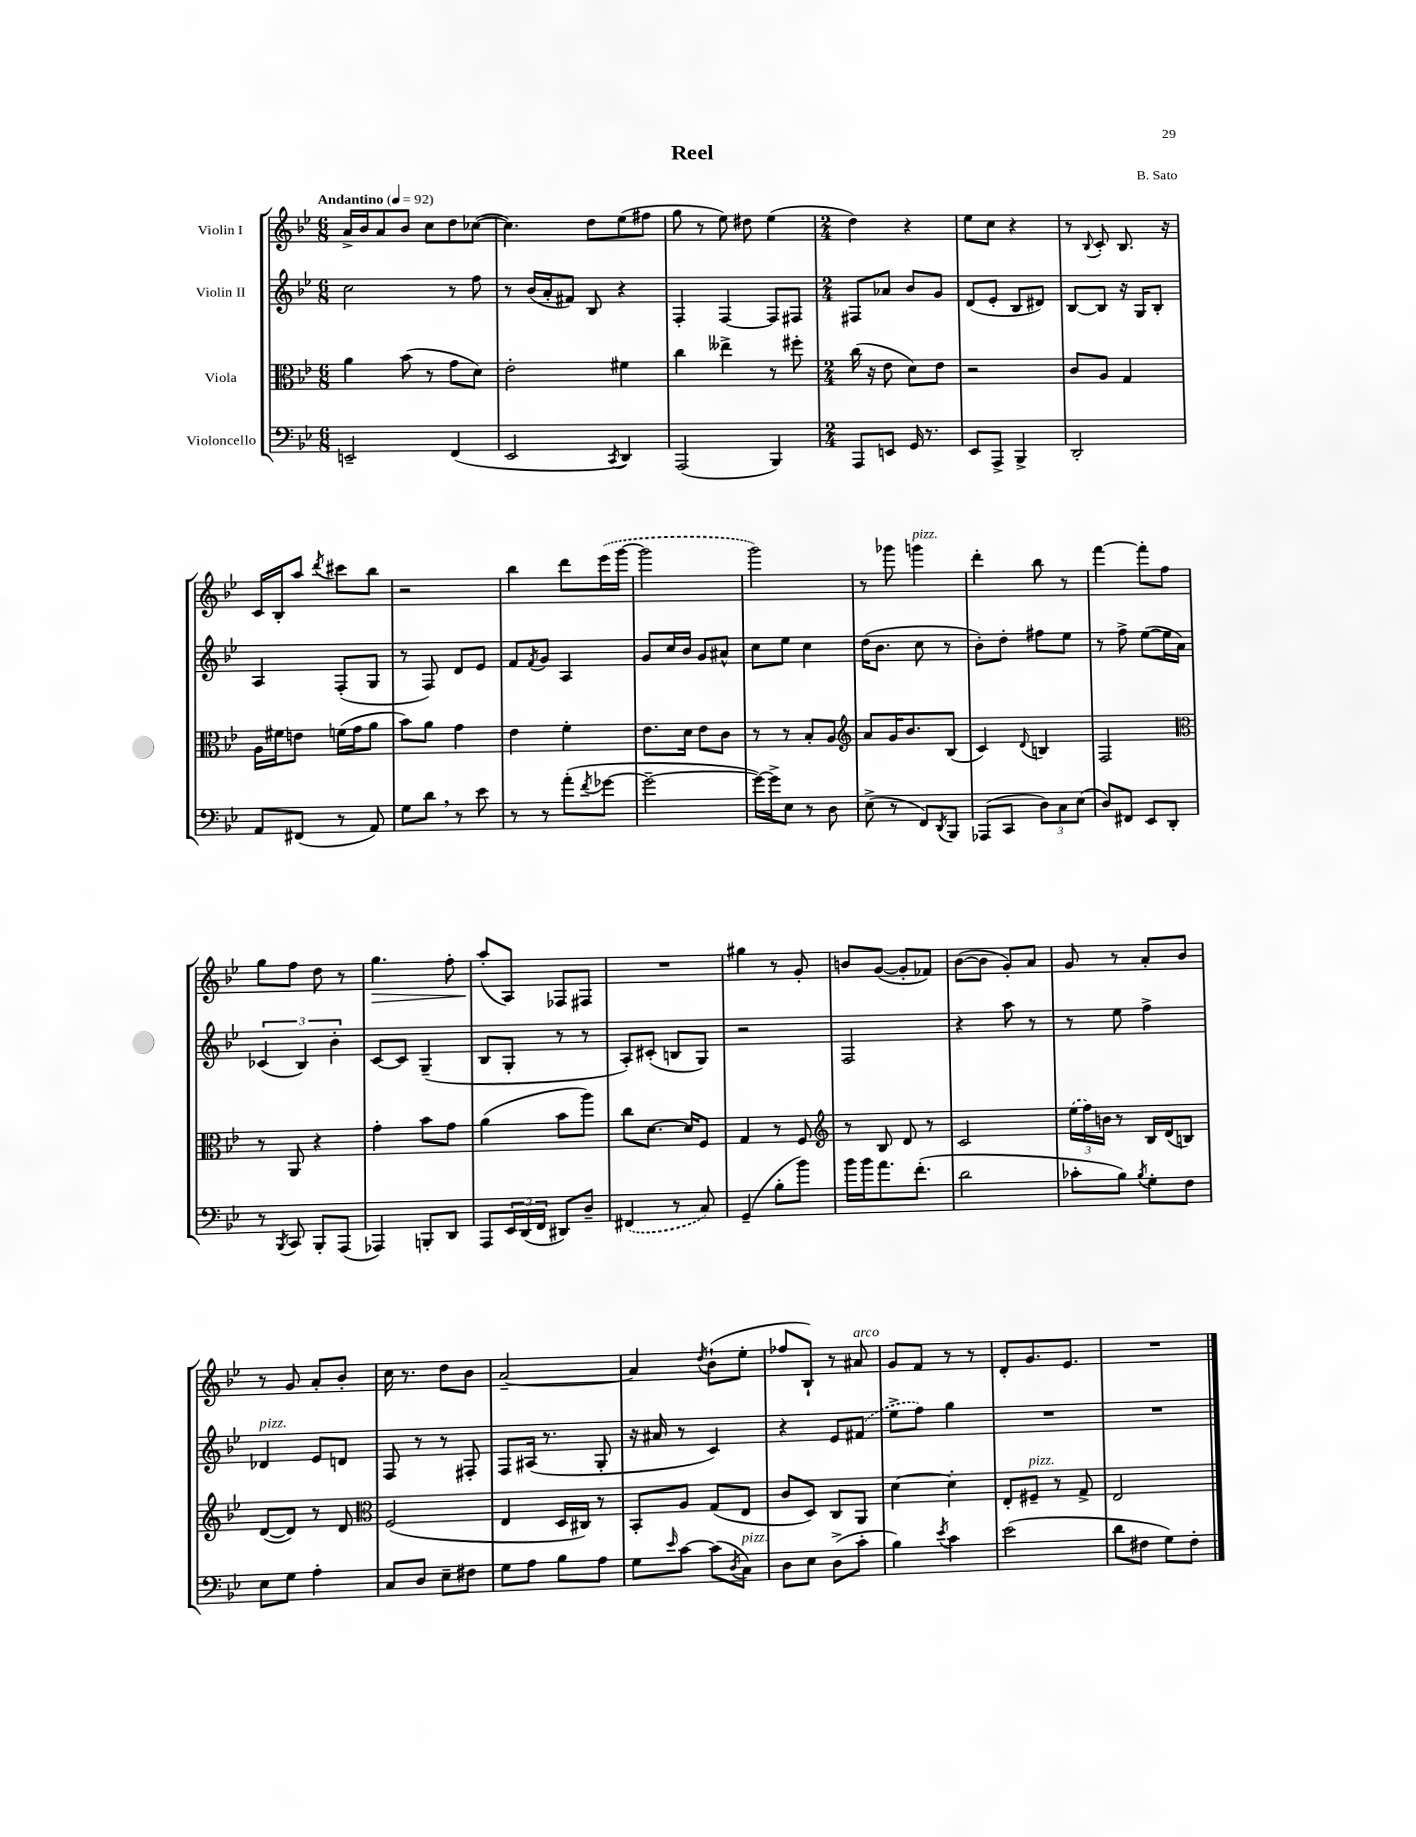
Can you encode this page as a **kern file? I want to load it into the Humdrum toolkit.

**kern	**kern	**kern	**kern
*staff4	*staff3	*staff2	*staff1
*clefF4	*clefC3	*clefG2	*clefG2
*k[b-e-]	*k[b-e-]	*k[b-e-]	*k[b-e-]
*M6/8	*M6/8	*M6/8	*M6/8
*MM92	*MM92	*MM92	*MM92
2EE~	4a	2cc	16a^
.	.	.	16b-
.	.	.	8a
.	(8b-	.	8b-
.	8r	.	8cc
(4FF	8g	8r	8dd
.	8d)	8ff	([8cc-
=	=	=	=
2EE-	2e-'	8r	4.cc-])
.	.	(16b-	.
.	.	16a'	.
.	.	8f#)	.
.	.	8B-	8dd
8qCC	.	.	.
4DD)	4f#	4r	(8ee-
.	.	.	8ff#
=	=	=	=
(2AAA	4cc	4F'	8gg
.	.	.	8r
.	4ee--^	[4F	8ee-)
.	.	.	8dd#
4BBB-)	8r	8F]	(4ee-
.	8ff#'	8F#	.
=	=	=	=
*M2/4	*M2/4	*M2/4	*M2/4
8AAA	(16cc	8F#	4dd)
.	16r	.	.
8EE	8e-	8a-	.
16GG	8d)	8b-	4r
8.r	.	.	.
.	8e-	8g	.
=	=	=	=
8EE-	2r	(8d	8ee-
8AAA^	.	8e-'	8cc
4BBB-^	.	8B-	4r
.	.	8d#)	.
=	=	=	=
2DD'	8c	[8B-	8r
.	.	.	8qqB-
.	8A	8B-]	8c'
.	4G	16r	8.B-
.	.	16G	.
.	.	8B-'	.
.	.	.	16r
=	=	=	=
8AA	16A	4A	16c
.	16f#	.	16B-'
(8FF#	8e	.	8aa
.	.	.	8qddd
8r	(16f	(8F'	8ccc#
.	16g	.	.
8AA)	8a	8G	8bb-
=	=	=	=
8G	8b-)	8r	2r
8d	8a	8F)	.
8r	4g	8d	.
8e-	.	8e-	.
=	=	=	=
8r	4e-	8f	4bb-
.	.	8qf	.
8r	.	8g	.
(8a'	4f'	4A	8ddd
8qf	.	.	.
[8g-	.	.	(16eee-
.	.	.	[16ggg
=	=	=	=
2g-~_	8.e-	8g	2ggg]
.	.	16cc	.
.	16d	16b-	.
.	8e-	8g	.
.	8c	8a#^^	.
=	=	=	=
16g-_)	8r	8cc	2ggg)
16g-^]	.	.	.
8E-	8r	8ee-	.
8r	8B-'	4cc	.
8D	8A	.	.
=	=	=	=
*	*clefG2	*	*
(8E-^	8a	(16dd	8r
.	.	8.b-	.
8r	16g	.	8ggg-
.	8.b-	.	.
8FF)	.	8cc	4ggg
8qDD	.	.	.
8BBB-	(8B-	8r	.
=	=	=	=
(8AAA-	4c)	8b-')	4ddd'
8CC	.	8dd'	.
.	8qqd	.	.
12D)	4B	8ff#	8bb-
12C	.	.	.
.	.	8ee-	8r
(12E-	.	.	.
=	=	=	=
8D)	2F	8r	[4fff
8FF#	.	8ff^	.
8EE-	.	([8ee-	8fff']
8DD'	.	16ee-]	8ff
.	.	16a)	.
=	=	=	=
*	*clefC3	*	*
8r	8r	(6c-	8gg
8qBBB-	.	.	.
8CC	8AA	.	8ff
.	.	6B-)	.
8BBB-'	4r	.	8dd
.	.	6b-'	.
(8AAA	.	.	8r
=	=	=	=
4AAA-)	4g'	[8c	4.gg
.	.	8c]	.
8BBB'	8b-	(4G~	.
8DD	8g	.	8ff'
=	=	=	=
8AAA	(4a	8B-	(8aa'
24EE-	.	8G'	8A)
(24DD	.	.	.
24FF	.	.	.
8DD#)	8b-	8r	8F-
8D~	8aa)	8r	8F#
=	=	=	=
(4FF#	8cc	8A')	2r
.	[8.d	(8c#'	.
8r	.	8B	.
.	16d]	.	.
8C)	8F	8G)	.
=	=	=	=
(4GG~	4G	2r	4gg#
8B-'	8r	.	8r
8b-)	8F	.	8g'
=	=	=	=
*	*clefG2	*	*
16b-	8r	2F	8b
16b-	.	.	.
8.a	8B-	.	([8g
.	8d	.	8g']
(8.f'	.	.	.
.	8r	.	8f-)
=	=	=	=
2d	2c	4r	([8b-
.	.	.	8b-]
.	.	8aa	8g')
.	.	8r	8a
=	=	=	=
8c-'	(24ee-	8r	8g
.	24ff)	.	.
.	24b	.	.
8B-)	8r	8ee-	8r
8qB-	.	.	.
8G'	16B-	4ff^	8a'
.	(16d	.	.
8F	8B)	.	8b-
=	=	=	=
8E-	([8d	4d-	8r
8G	8d])	.	8g
4A'	8r	8e-	8a'
.	8d	8d	8b-'
=	=	=	=
*	*clefC3	*	*
8C	(2F	8F	16cc
.	.	.	8.r
8D	.	8r	.
8E-~	.	8r	8dd
8F#	.	8F#'	8b-
=	=	=	=
8G	4E-	8F	[2a~
8A	.	(16A#	.
.	.	8.r	.
8B-	16D	.	.
.	16C#)	.	.
8A	8r	8G'	.
=	=	=	=
8G	8BB-'	16r	4a]
.	.	16a#	.
16qqe-	.	.	.
[8c	8A	8r	.
.	.	.	8qdd
(8c]	(8G	4c)	(8b-`
8qD	.	.	.
8C)	8E-	.	8ee-'
=	=	=	=
8D	8c	4r	8ff-
8E-	8D)	.	8B-`)
(8D^	8C	8e-	8r
8c'	8AA	(8f#	8a#
=	=	=	=
4B-)	[4d	8ee-^	8g
.	.	8ff)	8f
8qe-	.	.	.
4c	4d']	4gg	8r
.	.	.	8r
=	=	=	=
(2e-	8E-'	2r	8d'
.	8F#~	.	8.g
.	8r	.	.
.	.	.	8.e-
.	8G^	.	.
=	=	=	=
8d	2E-	2r	2r
8F#	.	.	.
8G)	.	.	.
8F#'	.	.	.
==	==	==	==
*-	*-	*-	*-
